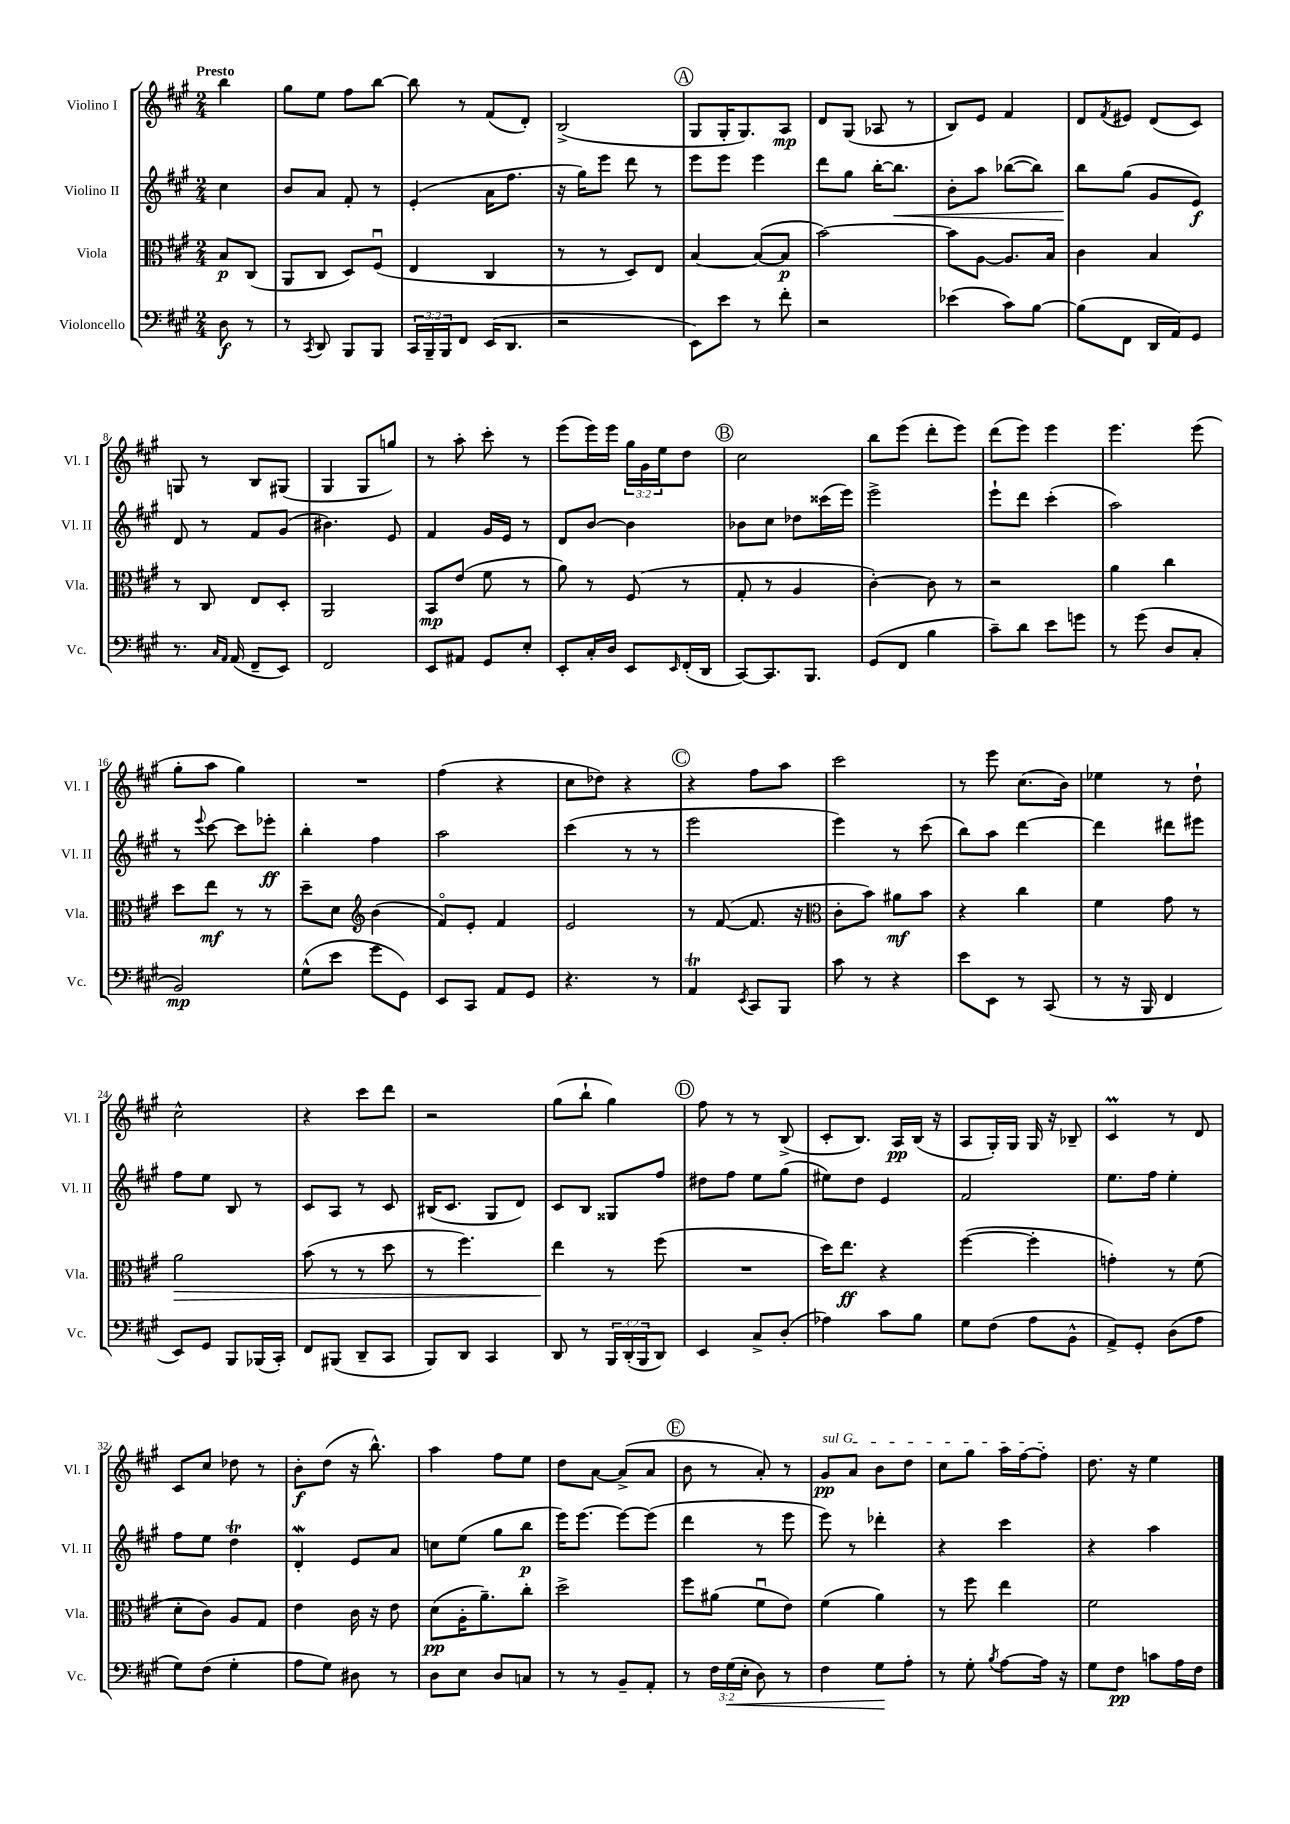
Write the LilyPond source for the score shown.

<<
\new StaffGroup <<
\new Staff = "s0" \with { instrumentName = "Violino I" shortInstrumentName = "Vl. I" } {
    \clef treble \key a \major \numericTimeSignature \time 2/4 \override Staff.TupletNumber.text = #tuplet-number::calc-fraction-text \partial 4 \tempo "Presto"
    b''4 |
    gis''8 e''8 fis''8 b''8~ |
    b''8 r8 fis'8( d'8-.) |
    b2->( |
    \mark \markup { \circle "A" } gis8 gis16-. gis8.) a8\mp |
    d'8 gis8( aes8 r8 |
    b8) e'8 fis'4 |
    d'8 \acciaccatura { fis'8 } eis'8 d'8( cis'8) |
    g8 r8 b8 gis8( |
    gis4 gis8 g''8) |
    r8 a''8-. cis'''8-. r8 |
    e'''8( e'''16) e'''16 \tuplet 3/2 { gis''16 gis'16 e''16 } d''8 |
    \mark \markup { \circle "B" } cis''2 |
    b''8 e'''8( d'''8-. e'''8) |
    d'''8( e'''8) e'''4 |
    e'''4. e'''8( |
    gis''8-. a''8 gis''4) |
    R2 |
    fis''4( r4 |
    cis''8 des''8) r4 |
    \mark \markup { \circle "C" } r4 fis''8 a''8 |
    cis'''2 |
    r8 e'''8 cis''8.( b'16) |
    ees''4 r8 d''8-! |
    cis''2-^ |
    r4 cis'''8 d'''8 |
    r2 |
    gis''8( b''8-! gis''4) |
    \mark \markup { \circle "D" } fis''8 r8 r8 b8->( |
    cis'8-. b8.) a16\pp b16( r16 |
    a8 gis16-.) gis16 gis16 r16 bes8-- |
    cis'4\prall r8 d'8 |
    cis'8 cis''8 des''8 r8 |
    b'8-.\f d''8( r16 b''8.-^) |
    a''4 fis''8 e''8 |
    d''8 a'8~ a'8->( a'8 |
    \mark \markup { \circle "E" } b'8 r8 a'8-.) r8 |
    \once \override TextSpanner.bound-details.left.text = \markup { \italic "sul G" } gis'8\pp\startTextSpan a'8 b'8 d''8 |
    cis''8 gis''8 a''16 fis''16~ fis''8-.\stopTextSpan |
    d''8. r16 e''4 \bar "|." |
}
\new Staff = "s1" \with { instrumentName = "Violino II" shortInstrumentName = "Vl. II" } {
    \clef treble \key a \major \numericTimeSignature \time 2/4 \partial 4
    cis''4 |
    b'8 a'8 fis'8-. r8 |
    e'4-.( a'16 fis''8. |
    r16 gis''16) e'''8 d'''8 r8 |
    \mark \markup { \circle "A" } e'''8 e'''8 e'''4 |
    d'''8 gis''8 b''16~-. b''8.\< |
    b'8-. a''8 bes''8~( bes''8) |
    b''8\! gis''8( gis'8 e'8\f) |
    d'8 r8 fis'8 gis'8( |
    bis'4.) e'8 |
    fis'4 gis'16 e'16 r8 |
    d'8 b'8~ b'4 |
    \mark \markup { \circle "B" } bes'8 cis''8 des''8 cisis'''16( e'''16) |
    e'''2-> |
    e'''8-! d'''8 cis'''4-.( |
    a''2) |
    r8 \appoggiatura { e'''8 } cis'''8~ cis'''8 ees'''8-.\ff |
    b''4-. fis''4 |
    a''2 |
    cis'''4( r8 r8 |
    \mark \markup { \circle "C" } e'''2 |
    e'''4) r8 cis'''8( |
    b''8) a''8 d'''4~ |
    d'''4 dis'''8 eis'''8 |
    fis''8 e''8 b8 r8 |
    cis'8 a8 r8 cis'8 |
    bis16( cis'8. gis8 d'8) |
    cis'8 b8 gisis8 fis''8 |
    \mark \markup { \circle "D" } dis''8 fis''8 e''8 gis''8( |
    eis''8) d''8 e'4 |
    fis'2 |
    e''8. fis''16 e''4-. |
    fis''8 e''8 d''4\trill |
    d'4-.\mordent e'8 a'8 |
    c''8 e''8( gis''8 b''8\p |
    e'''16) e'''8.~ e'''8~ e'''8( |
    \mark \markup { \circle "E" } d'''4 r8 e'''8 |
    e'''8) r8 des'''4-. |
    r4 cis'''4 |
    r4 a''4 \bar "|." |
}
\new Staff = "s2" \with { instrumentName = "Viola" shortInstrumentName = "Vla." } {
    \clef alto \key a \major \numericTimeSignature \time 2/4 \partial 4
    b8\p cis8( |
    a,8 cis8 d8) fis8\downbow( |
    e4 cis4 |
    r8 r8 d8) e8 |
    \mark \markup { \circle "A" } b4~ b8~( b8\p |
    b'2~) |
    b'8 a8~ a8. b16 |
    cis'4 b4 |
    r8 cis8 e8 d8-. |
    a,2 |
    b,8\mp e'8( fis'8 r8 |
    a'8) r8 fis8( r8 |
    \mark \markup { \circle "B" } gis8-. r8 a4 |
    cis'4~-.) cis'8 r8 |
    r2 |
    a'4 cis''4 |
    d''8 e''8\mf r8 r8 |
    d''8-- d'8 \clef treble b'4( |
    fis'8\flageolet) e'8-. fis'4 |
    e'2 |
    \mark \markup { \circle "C" } r8 fis'8~( fis'8. r16 |
    \clef alto cis'8-. b'8) ais'8\mf b'8 |
    r4 cis''4 |
    fis'4 gis'8 r8 |
    a'2\> |
    b'8( r8 r8 d''8 |
    r8 fis''4.) |
    e''4\! r8 fis''8( |
    \mark \markup { \circle "D" } R2 |
    d''16) e''8.\ff r4 |
    fis''4~( fis''4-. |
    g'4-.) r8 fis'8( |
    d'8-. cis'8) a8 gis8 |
    e'4 cis'16 r16 e'8 |
    d'8\pp( a16-. a'8.--) cis''8-. |
    d''2-> |
    \mark \markup { \circle "E" } fis''8 ais'8( fis'8\downbow e'8) |
    fis'4( a'4) |
    r8 fis''8 e''4 |
    fis'2 \bar "|." |
}
\new Staff = "s3" \with { instrumentName = "Violoncello" shortInstrumentName = "Vc." } {
    \clef bass \key a \major \numericTimeSignature \time 2/4 \override Staff.TupletNumber.text = #tuplet-number::calc-fraction-text \partial 4
    d8\f r8 |
    r8 \acciaccatura { cis,8 } d,8 b,,8 b,,8 |
    \tuplet 3/2 { cis,16 b,,16-- b,,16 } fis,8 e,16( d,8. |
    r2 |
    \mark \markup { \circle "A" } e,8) e'8 r8 fis'8-. |
    r2 |
    ees'4( cis'8) b8~ |
    b8( fis,8 d,16 a,16) gis,8 |
    r8. \grace { cis16 a,16 } a,16( fis,8-- e,8) |
    fis,2 |
    e,8 ais,8 gis,8 e8-. |
    e,8-. cis16-. d16 e,8 \grace { e,16 } fis,16-.( d,16 |
    \mark \markup { \circle "B" } cis,8~) cis,8. b,,8. |
    gis,8( fis,8 b4 |
    cis'8--) d'8 e'8 g'8 |
    r8 gis'8( d8 cis8-. |
    b,2\mp) |
    gis8-^( e'8 gis'8 gis,8) |
    e,8 cis,8 a,8 gis,8 |
    r4. r8 |
    \mark \markup { \circle "C" } a,4\trill \acciaccatura { e,8 } cis,8 b,,8 |
    cis'8 r8 r4 |
    e'8 e,8 r8 cis,8( |
    r8 r16 b,,16 fis,4 |
    e,8) gis,8 b,,8 bes,,16( cis,16-.) |
    fis,8 bis,,8( d,8-- cis,8 |
    b,,8) d,8 cis,4 |
    d,8 r8 \tuplet 3/2 { b,,16 d,16-.( b,,16 } d,8) |
    \mark \markup { \circle "D" } e,4 cis8-> d8-.( |
    aes4) cis'8 b8 |
    gis8 fis8( a8 b,8-^ |
    a,8->) gis,8-. d8( a8 |
    gis8) fis8( gis4-. |
    a8 gis8) dis8 r8 |
    d8 e8 d8 c8 |
    r8 r8 b,8-- a,8-. |
    \mark \markup { \circle "E" } r8 \tuplet 3/2 { fis16 gis16\<( e16-. } d8) r8 |
    fis4 gis8\! a8-. |
    r8 gis8-. \acciaccatura { b8 } a8~ a16 r16 |
    gis8 fis8\pp c'8 a16 fis16 \bar "|." |
}
>>
>>
